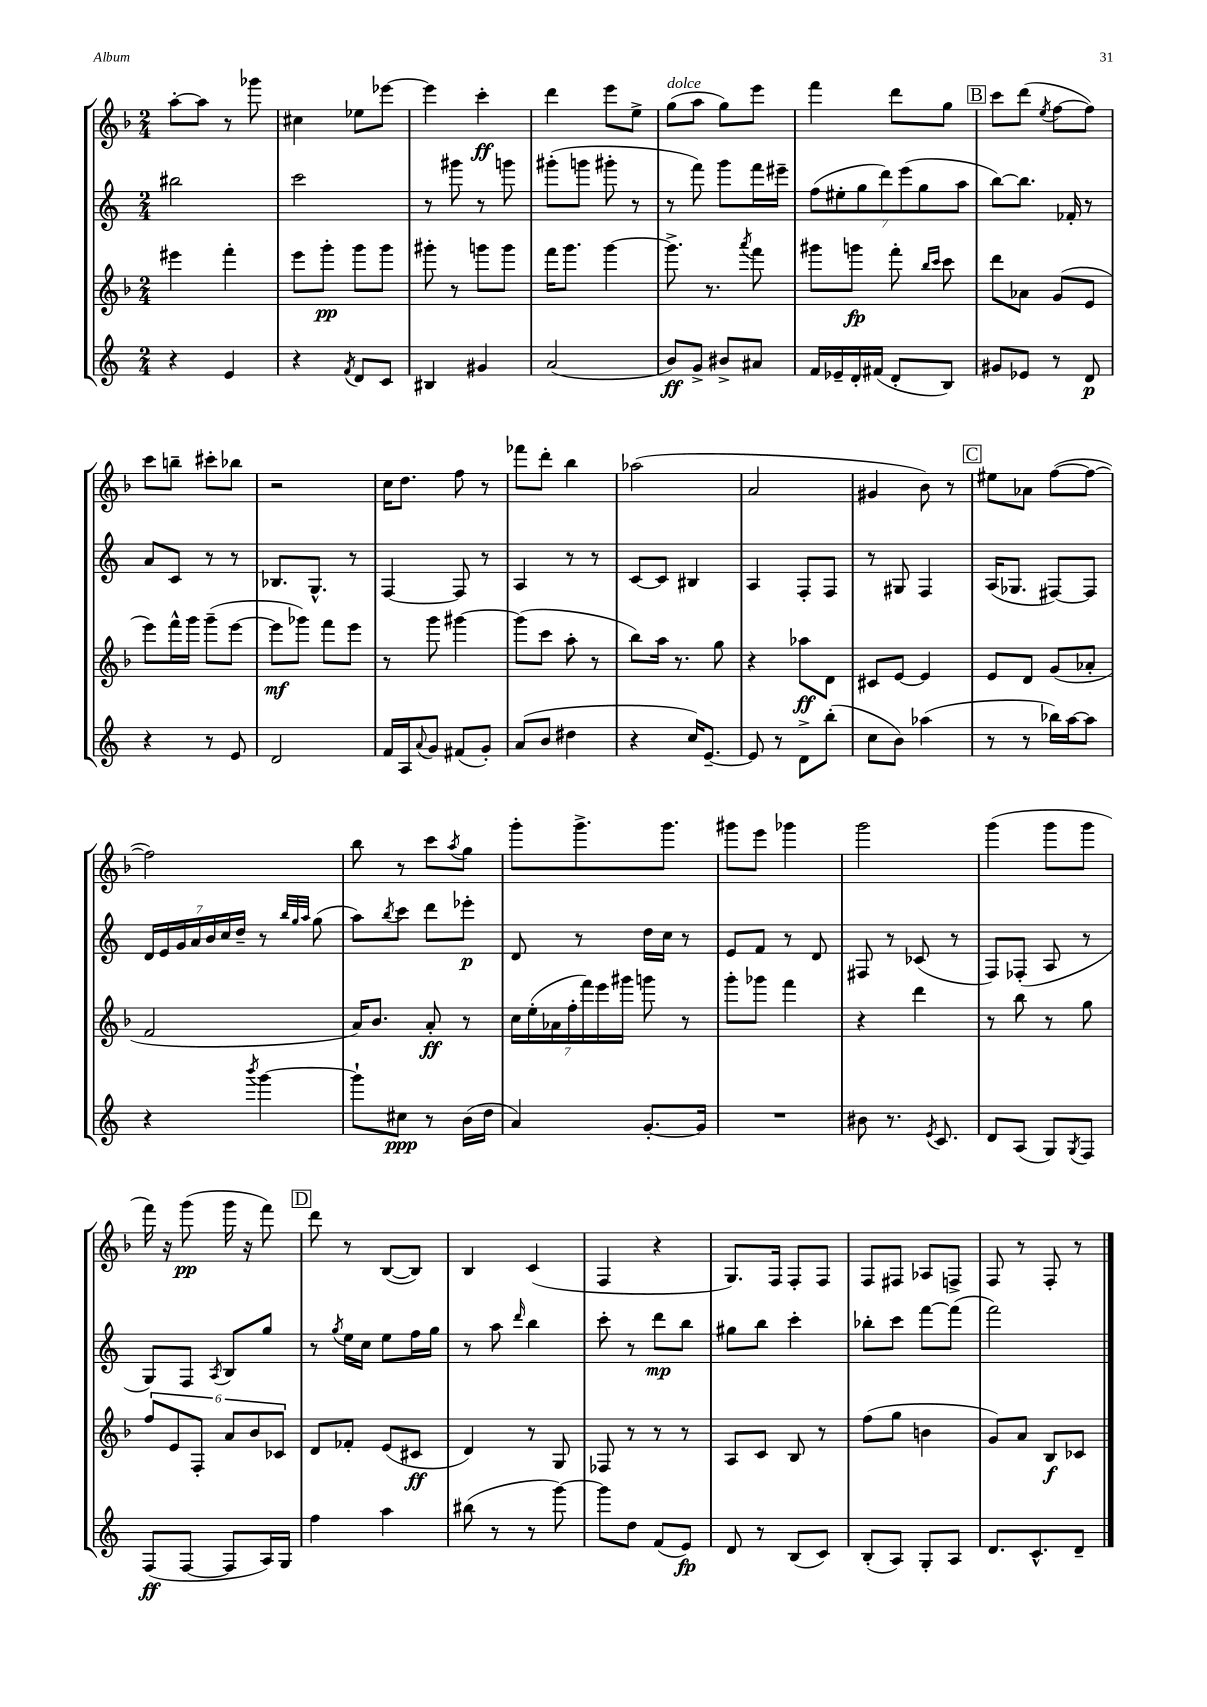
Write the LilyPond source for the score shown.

<<
\new StaffGroup <<
\new Staff = "s0" {
    \clef treble \key f \major \numericTimeSignature \time 2/4
    a''8~-. a''8 r8 ges'''8 |
    cis''4 ees''8 ees'''8~ |
    ees'''4 c'''4-.\ff |
    d'''4 e'''8 e''8-> |
    g''8^\markup { \italic "dolce" }( a''8 g''8) e'''8 |
    f'''4 d'''8 g''8 |
    \mark \markup { \box "B" } c'''8 d'''8( \acciaccatura { e''8 } f''8~ f''8) |
    c'''8 b''8-- cis'''8-. bes''8 |
    r2 |
    c''16 d''8. f''8 r8 |
    fes'''8 d'''8-. bes''4 |
    aes''2( |
    a'2 |
    gis'4 bes'8) r8 |
    \mark \markup { \box "C" } eis''8 aes'8 f''8~( f''8~ |
    f''2) |
    bes''8 r8 c'''8 \acciaccatura { a''8 } g''8 |
    g'''8-. g'''8.-> g'''8. |
    gis'''8 e'''8 ges'''4 |
    g'''2 |
    g'''4( g'''8 g'''8 |
    f'''16) r16 g'''8\pp( g'''16 r16 f'''8) |
    \mark \markup { \box "D" } d'''8 r8 bes8~( bes8) |
    bes4 c'4( |
    f4 r4 |
    g8.) f16 f8-. f8 |
    f8 fis8 aes8 f8-> |
    f8 r8 f8-. r8 \bar "|." |
}
\new Staff = "s1" {
    \clef treble \key c \major \numericTimeSignature \time 2/4
    bis''2 |
    c'''2 |
    r8 gis'''8 r8 g'''8 |
    gis'''8-.( g'''8 gis'''8-. r8 |
    r8 f'''8) g'''8 f'''16 eis'''16-- |
    \tuplet 7/4 { f''8( eis''8-. g''8 d'''8) e'''8( g''8 a''8 } |
    \mark \markup { \box "B" } b''8~) b''8. fes'16-. r8 |
    a'8 c'8 r8 r8 |
    bes8. g8.-^ r8 |
    f4~ f8 r8 |
    a4 r8 r8 |
    c'8~ c'8 bis4 |
    a4 f8-. f8 |
    r8 gis8 f4 |
    \mark \markup { \box "C" } a16( ges8. fis8~) fis8 |
    \tuplet 7/4 { d'16 e'16 g'16 a'16 b'16 c''16 d''16-- } r8 \grace { b''32 g''32 a''32 } g''8( |
    a''8) \acciaccatura { b''8 } c'''8 d'''8 ees'''8-.\p |
    d'8 r8 d''16 c''16 r8 |
    e'8 f'8 r8 d'8 |
    fis8 r8 ces'8( r8 |
    f8) fes8-.( a8 r8 |
    g8) f8 \acciaccatura { a8 } b8 g''8 |
    \mark \markup { \box "D" } r8 \acciaccatura { g''8 } e''16 c''16 e''8 f''16 g''16 |
    r8 a''8 \grace { d'''16 } b''4 |
    c'''8-. r8 d'''8\mp b''8 |
    gis''8 b''8 c'''4-. |
    bes''8-. c'''8 f'''8~ f'''8( |
    f'''2) \bar "|." |
}
\new Staff = "s2" {
    \clef treble \key f \major \numericTimeSignature \time 2/4
    eis'''4 f'''4-. |
    e'''8 g'''8-.\pp g'''8 g'''8 |
    gis'''8-. r8 g'''8 g'''8 |
    f'''16 g'''8. g'''4~ |
    g'''8.-> r8. \acciaccatura { a'''8 } f'''8 |
    gis'''8 g'''8\fp f'''8-. \grace { bes''16 c'''16 } c'''8 |
    \mark \markup { \box "B" } d'''8 aes'8 g'8( e'8 |
    e'''8) f'''16-^ g'''16 g'''8--( e'''8~ |
    e'''8\mf ges'''8) f'''8 e'''8 |
    r8 g'''8 gis'''4~ |
    gis'''8( c'''8 a''8-. r8 |
    bes''8) a''16 r8. g''8 |
    r4 aes''8\ff d'8 |
    cis'8 e'8~ e'4 |
    \mark \markup { \box "C" } e'8 d'8 g'8( aes'8-. |
    f'2 |
    a'16) bes'8. a'8-.\ff r8 |
    \tuplet 7/4 { c''16 e''16-.( aes'16 f''16-. f'''16) e'''16 gis'''16 } g'''8 r8 |
    g'''8-. ges'''8 f'''4 |
    r4 d'''4 |
    r8 bes''8 r8 g''8 |
    \tuplet 6/4 { f''8 e'8 f8-. a'8 bes'8 ces'8 } |
    \mark \markup { \box "D" } d'8 fes'8-. e'8( cis'8\ff |
    d'4) r8 g8 |
    fes8 r8 r8 r8 |
    a8 c'8 bes8 r8 |
    f''8( g''8 b'4 |
    g'8) a'8 bes8\f ces'8 \bar "|." |
}
\new Staff = "s3" {
    \clef treble \key c \major \numericTimeSignature \time 2/4
    r4 e'4 |
    r4 \acciaccatura { f'8 } d'8 c'8 |
    bis4 gis'4 |
    a'2( |
    b'8\ff) g'8-> bis'8-> ais'8 |
    f'16 ees'16-- d'16-. fis'16( d'8-. b8) |
    \mark \markup { \box "B" } gis'8 ees'8 r8 d'8\p |
    r4 r8 e'8 |
    d'2 |
    f'16 a16 \appoggiatura { a'8 } g'8 fis'8( g'8-.) |
    a'8( b'8 dis''4 |
    r4 c''16) e'8.~-- |
    e'8 r8 d'8-> b''8-.( |
    c''8 b'8) aes''4( |
    \mark \markup { \box "C" } r8 r8 bes''16) a''16~ a''8 |
    r4 \acciaccatura { b'''8 } g'''4~ |
    g'''8-! cis''8\ppp r8 b'16( d''16 |
    a'4) g'8.~-. g'16 |
    R2 |
    bis'8 r8. \acciaccatura { e'8 } c'8. |
    d'8 a8( g8) \acciaccatura { g8 } f8 |
    f8\ff( f8~ f8 a16) g16 |
    \mark \markup { \box "D" } f''4 a''4 |
    bis''8( r8 r8 g'''8~) |
    g'''8 d''8 f'8( e'8\fp) |
    d'8 r8 b8( c'8) |
    b8-.( a8) g8-. a8 |
    d'8. c'8.-^ d'8-- \bar "|." |
}
>>
>>
\layout { \context { \Score \remove "Bar_number_engraver" } }
